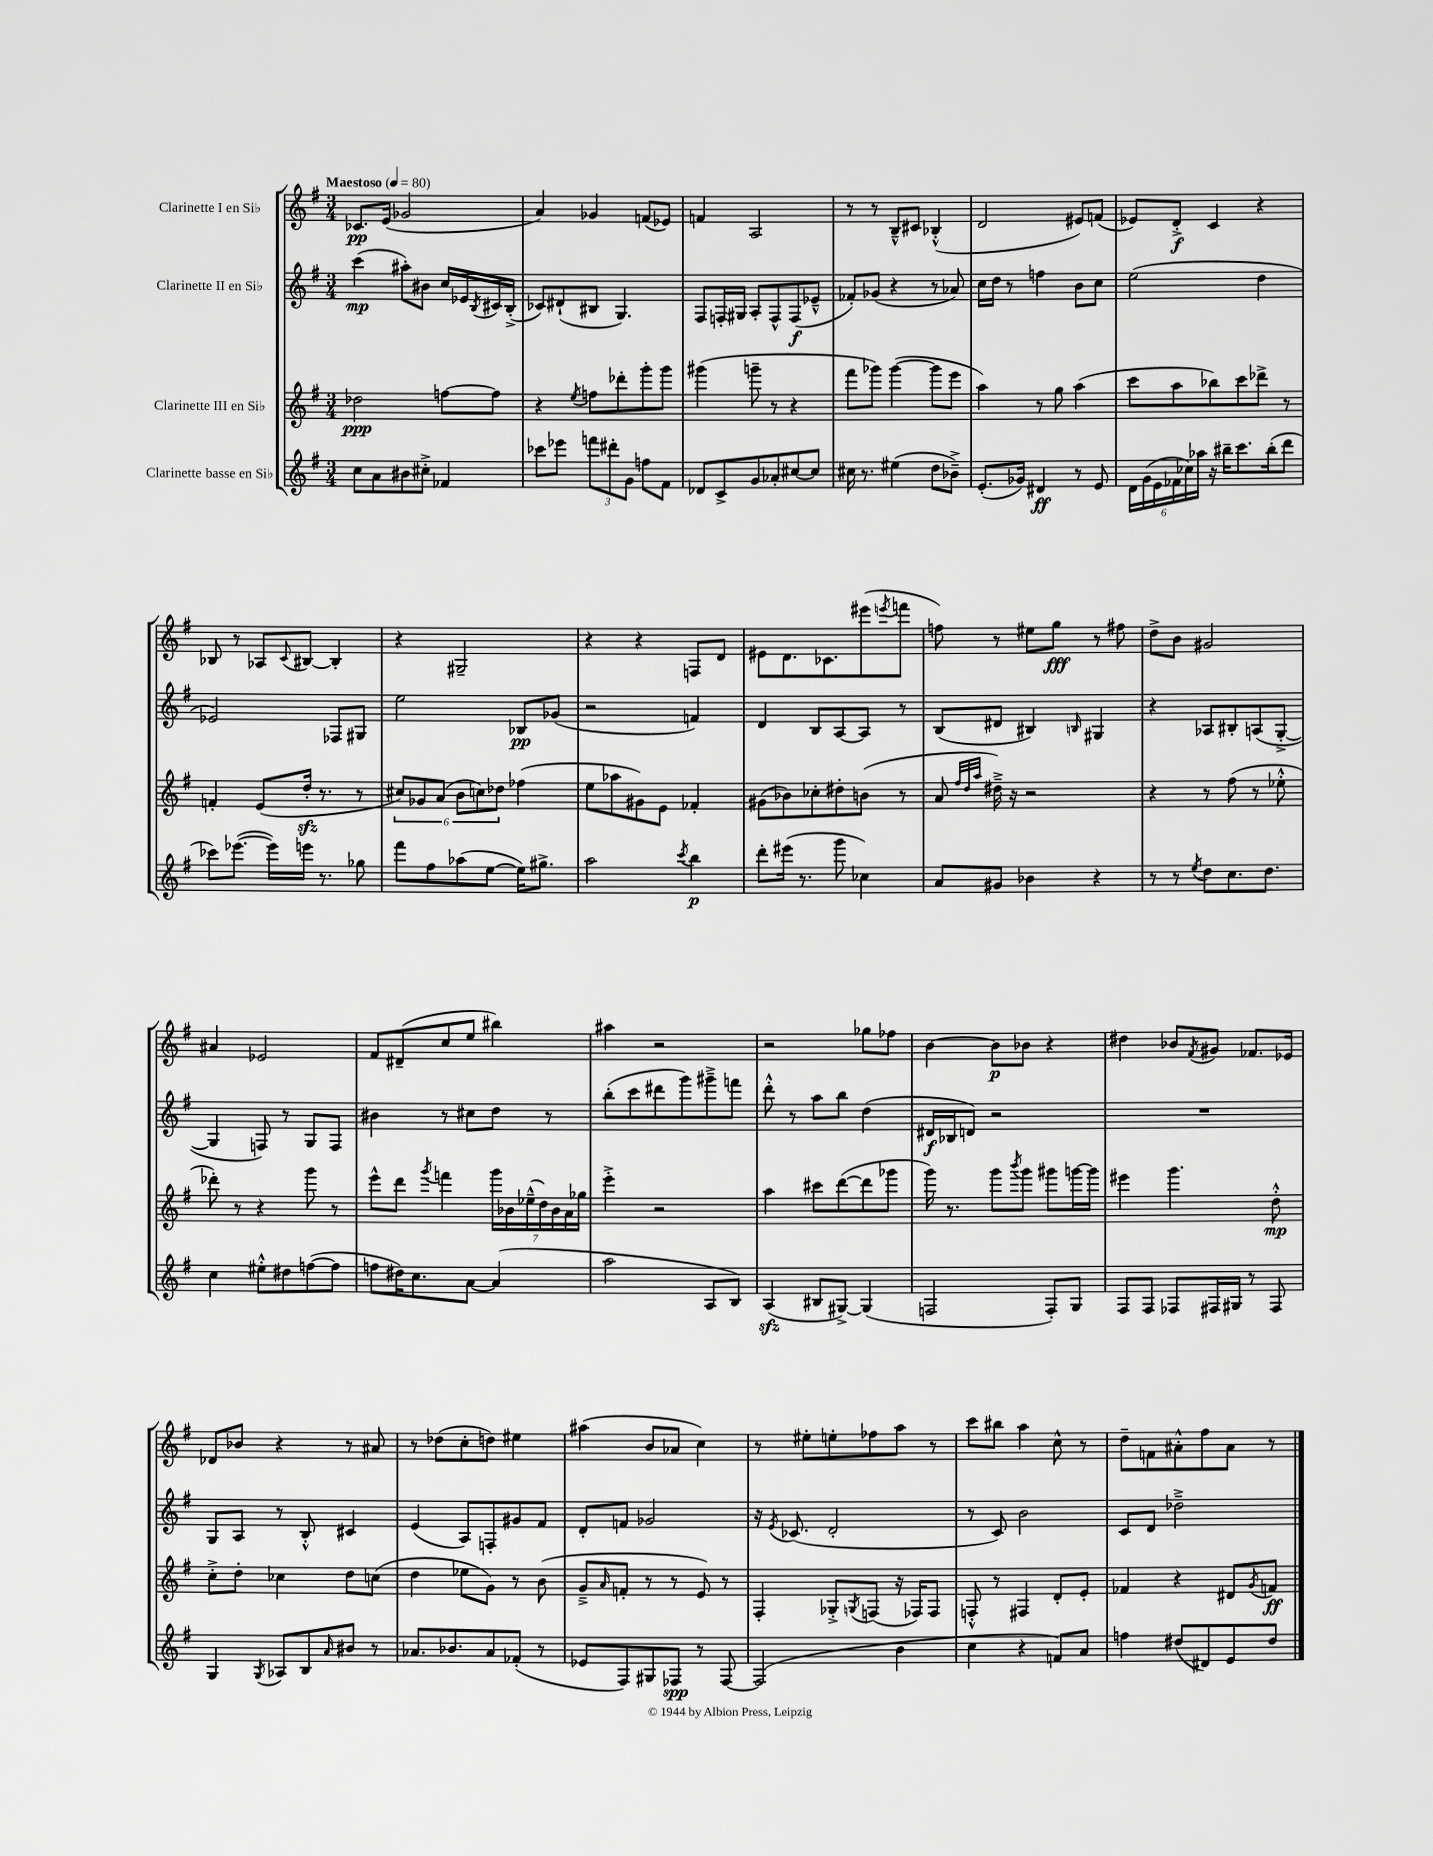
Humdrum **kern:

**kern	**dynam	**kern	**dynam	**kern	**dynam	**kern	**dynam
*part4	*part4	*part3	*part3	*part2	*part2	*part1	*part1
*staff4	*staff4	*staff3	*staff3	*staff2	*staff2	*staff1	*staff1
*I"Clarinette basse en Si♭	*	*I"Clarinette III en Si♭	*	*I"Clarinette II en Si♭	*	*I"Clarinette I en Si♭	*
*clefG2	*	*clefG2	*	*clefG2	*	*clefG2	*
*k[f#]	*	*k[f#]	*	*k[f#]	*	*k[f#]	*
*M3/4	*	*M3/4	*	*M3/4	*	*M3/4	*
*MM80	*	*MM80	*	*MM80	*	*MM80	*
=1	=1	=1	=1	=1	=1	=1	=1
!	!	!	!	!	!	!LO:TX:a:B:t=Maestoso	!
8cc\L	.	2dd-X\	ppp	(4ccc\	mp	8.c-X/L	pp
8a\	.	.	.	.	.	.	.
.	.	.	.	.	.	(16e/Jk	.
8b#X\	.	.	.	8aa#X'\L)	.	2g-X/	.
8cc#X'^\J	.	.	.	8b#X\J	.	.	.
4f-X/	.	[8ffn\L	.	16cc/LL	.	.	.
.	.	.	.	16e-X/	.	.	.
.	.	.	.	8qB/	.	.	.
.	.	8ff\J]	.	16c#X/	.	.	.
.	.	.	.	(16B'^/JJ	.	.	.
=2	=2	=2	=2	=2	=2	=2	=2
8ccc-X\L	.	4r	.	8c-X/L)	.	4a/)	.
8eee-X\J	.	.	.	(8d#X`/	.	.	.
.	.	8qee/	.	.	.	.	.
12fffn\L	.	8ffn\L	.	8B#X/J	.	4g-X/	.
12ddd#X'\	.	.	.	.	.	.	.
.	.	8ddd-X'\	.	4.G/)	.	.	.
12g\J	.	.	.	.	.	.	.
8ffn\L	.	8ggg'\	.	.	.	(8fn/L	.
8f#\J	.	8ggg\J	.	.	.	8e-X/J)	.
=3	=3	=3	=3	=3	=3	=3	=3
8d-X/L	.	(4ggg#X\	.	8F#/L	.	4fn/	.
8c^/	.	.	.	16Fn'/L	.	.	.
.	.	.	.	16G#X/JJ	.	.	.
8g/	.	8gggn~\	.	8A'/L	.	2A/	.
8a-X'/	.	8r	.	8F^^/	.	.	.
[8cc#X/	.	4r	.	(8F/	f	.	.
8cc#/J]	.	.	.	8e-X~^^/J	.	.	.
=4	=4	=4	=4	=4	=4	=4	=4
16cc#X\	.	8fff#\L	.	8f-X'/L)	.	8r	.
8.r	.	.	.	.	.	.	.
.	.	8ggg-X\J)	.	(8g-X/J	.	8r	.
(4ee#X\	.	([4ggg-\	.	4r	.	8B~^^/L	.
.	.	.	.	.	.	8c#X/J	.
8dd\L	.	8ggg-\L]	.	8r	.	(4B-X'^^/	.
8b-X~^\J)	.	8eee\J	.	8a-X/)	.	.	.
=5	=5	=5	=5	=5	=5	=5	=5
(8.e'/L	.	4aa\)	.	16cc\LL	.	2d/	.
.	.	.	.	16dd\JJ	.	.	.
.	.	.	.	8r	.	.	.
16g-X/Jk)	.	.	.	.	.	.	.
4d#X/	ff	8r	.	4ffn\	.	.	.
.	.	8gg\	.	.	.	.	.
8r	.	(4aa\	.	8b\L	.	8e#X/L)	.
8e/	.	.	.	8cc\J	.	(8fn/J	.
=6	=6	=6	=6	=6	=6	=6	=6
24d\LL	.	8ccc\L	.	(2ee\	.	8e-X/L)	.
(24g\	.	.	.	.	.	.	.
24e\	.	.	.	.	.	.	.
24f-X\	.	8aa\	.	.	.	8d'^/J	f
24cc-X\)	.	.	.	.	.	.	.
24aa-X\JJ	.	.	.	.	.	.	.
16r	.	8bb-X\)	.	.	.	4c/	.
16bb#X~\KL	.	.	.	.	.	.	.
8.ccc\	.	8ccc\	.	.	.	.	.
.	.	8ddd-X^\J	.	4dd\	.	4r	.
(16bb#'\k	.	.	.	.	.	.	.
8ddd\J	.	8r	.	.	.	.	.
!!LO:LB:g=z
=7	=7	=7	=7	=7	=7	=7	=7
8ccc-X\L)	.	4fn'/	.	2e-X/)	.	8B-X/	.
([8.eee-X\J	.	.	.	.	.	8r	.
.	.	(8e/L	.	.	.	8A-X/L	.
16eee-\LL])	.	.	.	.	.	.	.
.	.	.	.	.	.	8qqc/	.
16eeen\JJ	.	16ddzz'/Jk	.	.	.	[8B#X/J	.
8.r	.	8.r	.	.	.	.	.
.	.	.	.	8F-X/L	.	4B#'/]	.
8gg-X\	.	8r	.	8G#X/J	.	.	.
=8	=8	=8	=8	=8	=8	=8	=8
8fff#\L	.	12cc#X/L)	.	2ee\	.	4r	.
.	.	12g-X/	.	.	.	.	.
8ff#\	.	.	.	.	.	.	.
.	.	(12a/J	.	.	.	.	.
(8aa-X\	.	12b\L	.	.	.	2G#X~/	.
.	.	12ccn\)	.	.	.	.	.
[8ee\J	.	.	.	.	.	.	.
.	.	12dd-X\J	.	.	.	.	.
16ee\KL])	.	(4ff-X\	.	8B-X/L	pp	.	.
8.gg#X^\J	.	.	.	.	.	.	.
.	.	.	.	(8g-X/J	.	.	.
=9	=9	=9	=9	=9	=9	=9	=9
2aa\	.	8ee\L	.	2r	.	4r	.
.	.	8aa-X\	.	.	.	.	.
.	.	8g#X\)	.	.	.	4r	.
.	.	8e\J	.	.	.	.	.
8qccc/	.	.	.	.	.	.	.
4bb\	p	4f-X'/	.	4fn/)	.	8Fn/L	.
.	.	.	.	.	.	8d/J	.
=10	=10	=10	=10	=10	=10	=10	=10
8ddd'\L	.	(8g#X\L	.	4d/	.	8e#X\L	.
(16eee#X\Jk	.	8b-X\)	.	.	.	8.d\	.
8.r	.	.	.	.	.	.	.
.	.	8cc-X'\	.	8B/L	.	.	.
.	.	.	.	.	.	8.c-X\	.
8ggg\	.	8dd#X'\	.	[8A/	.	.	.
4cc-X\)	.	(8bn\J	.	8A/J]	.	(8eee#X\	.
.	.	.	.	.	.	8qeeen/	.
.	.	8r	.	8r	.	8fffn\J	.
=11	=11	=11	=11	=11	=11	=11	=11
8a/L	.	8a/	.	(8B/L	.	8ffn\)	.
.	.	32qqff#/LLL	.	.	.	.	.
.	.	32qqdd/	.	.	.	.	.
.	.	32qqaa/JJJ	.	.	.	.	.
8g#X/J	.	16dd#X~^\)	.	8d#X/J	.	8r	.
.	.	16r	.	.	.	.	.
4b-X\	.	2r	.	4B#X/)	.	8ee#X\L	.
.	.	.	.	.	.	8gg\J	fff
.	.	.	.	16qqBn/	.	.	.
4r	.	.	.	4G#X/	.	8r	.
.	.	.	.	.	.	8ff#X\	.
=12	=12	=12	=12	=12	=12	=12	=12
8r	.	4r	.	4r	.	8dd^\L	.
8r	.	.	.	.	.	8b\J	.
8qee/	.	.	.	.	.	.	.
8dd\L	.	8r	.	8A-X/L	.	2g#X/	.
8.cc\	.	(8ff#\	.	8B#X'/	.	.	.
.	.	8r	.	(8An/	.	.	.
8.dd\J	.	.	.	.	.	.	.
.	.	8ee-X'^^\	.	[8G'^/J	.	.	.
!!LO:LB:g=z
=13	=13	=13	=13	=13	=13	=13	=13
4cc\	.	8ddd-X'\)	.	4G/]	.	4a#X/	.
.	.	8r	.	.	.	.	.
8ee#X'^^\L	.	4r	.	8Fn/)	.	2e-X/	.
8dd#X\	.	.	.	8r	.	.	.
([8ffn\	.	8ggg\	.	8G/L	.	.	.
8ff\J]	.	8r	.	8F/J	.	.	.
=14	=14	=14	=14	=14	=14	=14	=14
8ffn\L	.	8eee^^\L	.	4b#X\	.	8f#/L	.
16dd#X\K)	.	8ddd\J	.	.	.	(8d#X~/	.
8.cc\	.	.	.	.	.	.	.
.	.	8qggg/	.	.	.	.	.
.	.	4fffn\	.	8r	.	8cc/	.
[8a\J	.	.	.	8cc#X\L	.	8ee/J	.
(4a/]	.	28ggg\LL	.	8dd\J	.	4bb#X\)	.
.	.	28b-X\	.	.	.	.	.
.	.	(28ee-X~^^\	.	.	.	.	.
.	.	28dd\)	.	.	.	.	.
.	.	.	.	8r	.	.	.
.	.	28b-\	.	.	.	.	.
.	.	28a\	.	.	.	.	.
.	.	28gg-X\JJ	.	.	.	.	.
=15	=15	=15	=15	=15	=15	=15	=15
2aa\	.	4eee'^\	.	(8bb'\L	.	4aa#X\	.
.	.	.	.	8ccc\	.	.	.
.	.	2r	.	8ddd#X\	.	2r	.
.	.	.	.	8ggg\)	.	.	.
8A/L	.	.	.	8ggg#X~^\	.	.	.
8B/J)	.	.	.	8fffn\J	.	.	.
=16	=16	=16	=16	=16	=16	=16	=16
(4Azz/	.	4aa\	.	8ddd'^^\	.	2r	.
.	.	.	.	8r	.	.	.
8B#X/L	.	8ccc#X\L	.	8aa\L	.	.	.
[8G#X^/J)	.	([8ddd\	.	8bb\J	.	.	.
(4G#/]	.	8ddd\]	.	(4dd\	.	8gg-X\L	.
.	.	8ggg-X\J	.	.	.	8ff-X\J	.
=17	=17	=17	=17	=17	=17	=17	=17
2Fn/	.	16ggg\)	.	16d#X/LL	f	[4b\	.
.	.	8.r	.	16B-X/J	.	.	.
.	.	.	.	8dn/J)	.	.	.
.	.	8ggg\L	.	2r	.	8b\L]	p
.	.	8qbbb/	.	.	.	.	.
.	.	8ggg\J	.	.	.	8b-X\J	.
8F'/L)	.	8ggg#X\L	.	.	.	4r	.
8G/J	.	[16gggn\L	.	.	.	.	.
.	.	16ggg\JJ]	.	.	.	.	.
=18	=18	=18	=18	=18	=18	=18	=18
8F#/L	.	4eee#X\	.	2.r	.	4dd#X\	.
8F#/J	.	.	.	.	.	.	.
8F-X/L	.	4.ggg\	.	.	.	8b-X/L	.
.	.	.	.	.	.	8qf#/	.
16F#X/L	.	.	.	.	.	8g#X/J	.
16G#X/JJ	.	.	.	.	.	.	.
8r	.	.	.	.	.	8.f-X/L	.
8F#/	.	8dd'^^\	mp	.	.	.	.
.	.	.	.	.	.	16e-X/Jk	.
!!LO:LB:g=z
=19	=19	=19	=19	=19	=19	=19	=19
4G/	.	8cc'^\L	.	8G/L	.	8d-X/L	.
.	.	8dd'\J	.	8A/J	.	8b-X/J	.
8qG/	.	.	.	.	.	.	.
8A-X/L	.	4cc-X\	.	8r	.	4r	.
8B/	.	.	.	8B'^^/	.	.	.
16qqa/	.	.	.	.	.	.	.
8b#X/J	.	8dd\L	.	4c#X/	.	8r	.
8r	.	(8ccn\J	.	.	.	8a#X/	.
=20	=20	=20	=20	=20	=20	=20	=20
8.a-X/L	.	4dd\	.	(4e/	.	8r	.
.	.	.	.	.	.	(8dd-X\L	.
8.b-X/	.	.	.	.	.	.	.
.	.	8ee-X\L	.	8A/L)	.	8cc'\	.
8a-/	.	8g\J)	.	8Fn'/	.	8ddn\J)	.
(8f-X'/J	.	8r	.	8g#X/	.	4ee#X\	.
8r	.	(8b\	.	8f#/J	.	.	.
=21	=21	=21	=21	=21	=21	=21	=21
8e-X/L	.	8g~^/L	.	8d'/L	.	(4aa#X\	.
.	.	16qqa/	.	.	.	.	.
8F#/)	.	8fn'/J	.	8fn/J	.	.	.
8G#X/	.	8r	.	2g-X/	.	8b/L	.
8F-X/J	spp	8r	.	.	.	8a-X/J	.
8r	.	8e/)	.	.	.	4cc\)	.
[8F-/	.	8r	.	.	.	.	.
=22	=22	=22	=22	=22	=22	=22	=22
(2F-/]	.	4F#'/	.	16r	.	8r	.
.	.	.	.	8qe/	.	.	.
.	.	.	.	(8.c-X/	.	.	.
.	.	.	.	.	.	8ee#X'\L	.
.	.	8G-X'^/L	.	2d'/	.	8een'\	.
.	.	8qGn/	.	.	.	.	.
.	.	(8Fn/J	.	.	.	8ff-X\	.
4b\	.	16r	.	.	.	8aa\J	.
.	.	16F-X/KL)	.	.	.	.	.
.	.	8F-/J	.	.	.	8r	.
=23	=23	=23	=23	=23	=23	=23	=23
4cc\	.	8Fn'^^/	.	8r	.	8ccc\L	.
.	.	8r	.	8c/)	.	8bb#X\J	.
4r	.	4F#X/	.	2b\	.	4aa\	.
8fn/L)	.	8d'/L	.	.	.	8cc^^\	.
8a/J	.	8e'/J	.	.	.	8r	.
=24	=24	=24	=24	=24	=24	=24	=24
4ffn\	.	4f-X/	.	8c/L	.	8dd~\L	.
.	.	.	.	8d/J	.	8fn\	.
(8dd#X/L	.	4r	.	2dd-X~^\	.	8a#X'^^\	.
8d#X/)	.	.	.	.	.	8ff#\	.
8e/	.	8d#X/L	.	.	.	8a#\J	.
.	.	8qg/	.	.	.	.	.
8dd#/J	.	8fn/J	ff	.	.	8r	.
==	==	==	==	==	==	==	==
*-	*-	*-	*-	*-	*-	*-	*-
